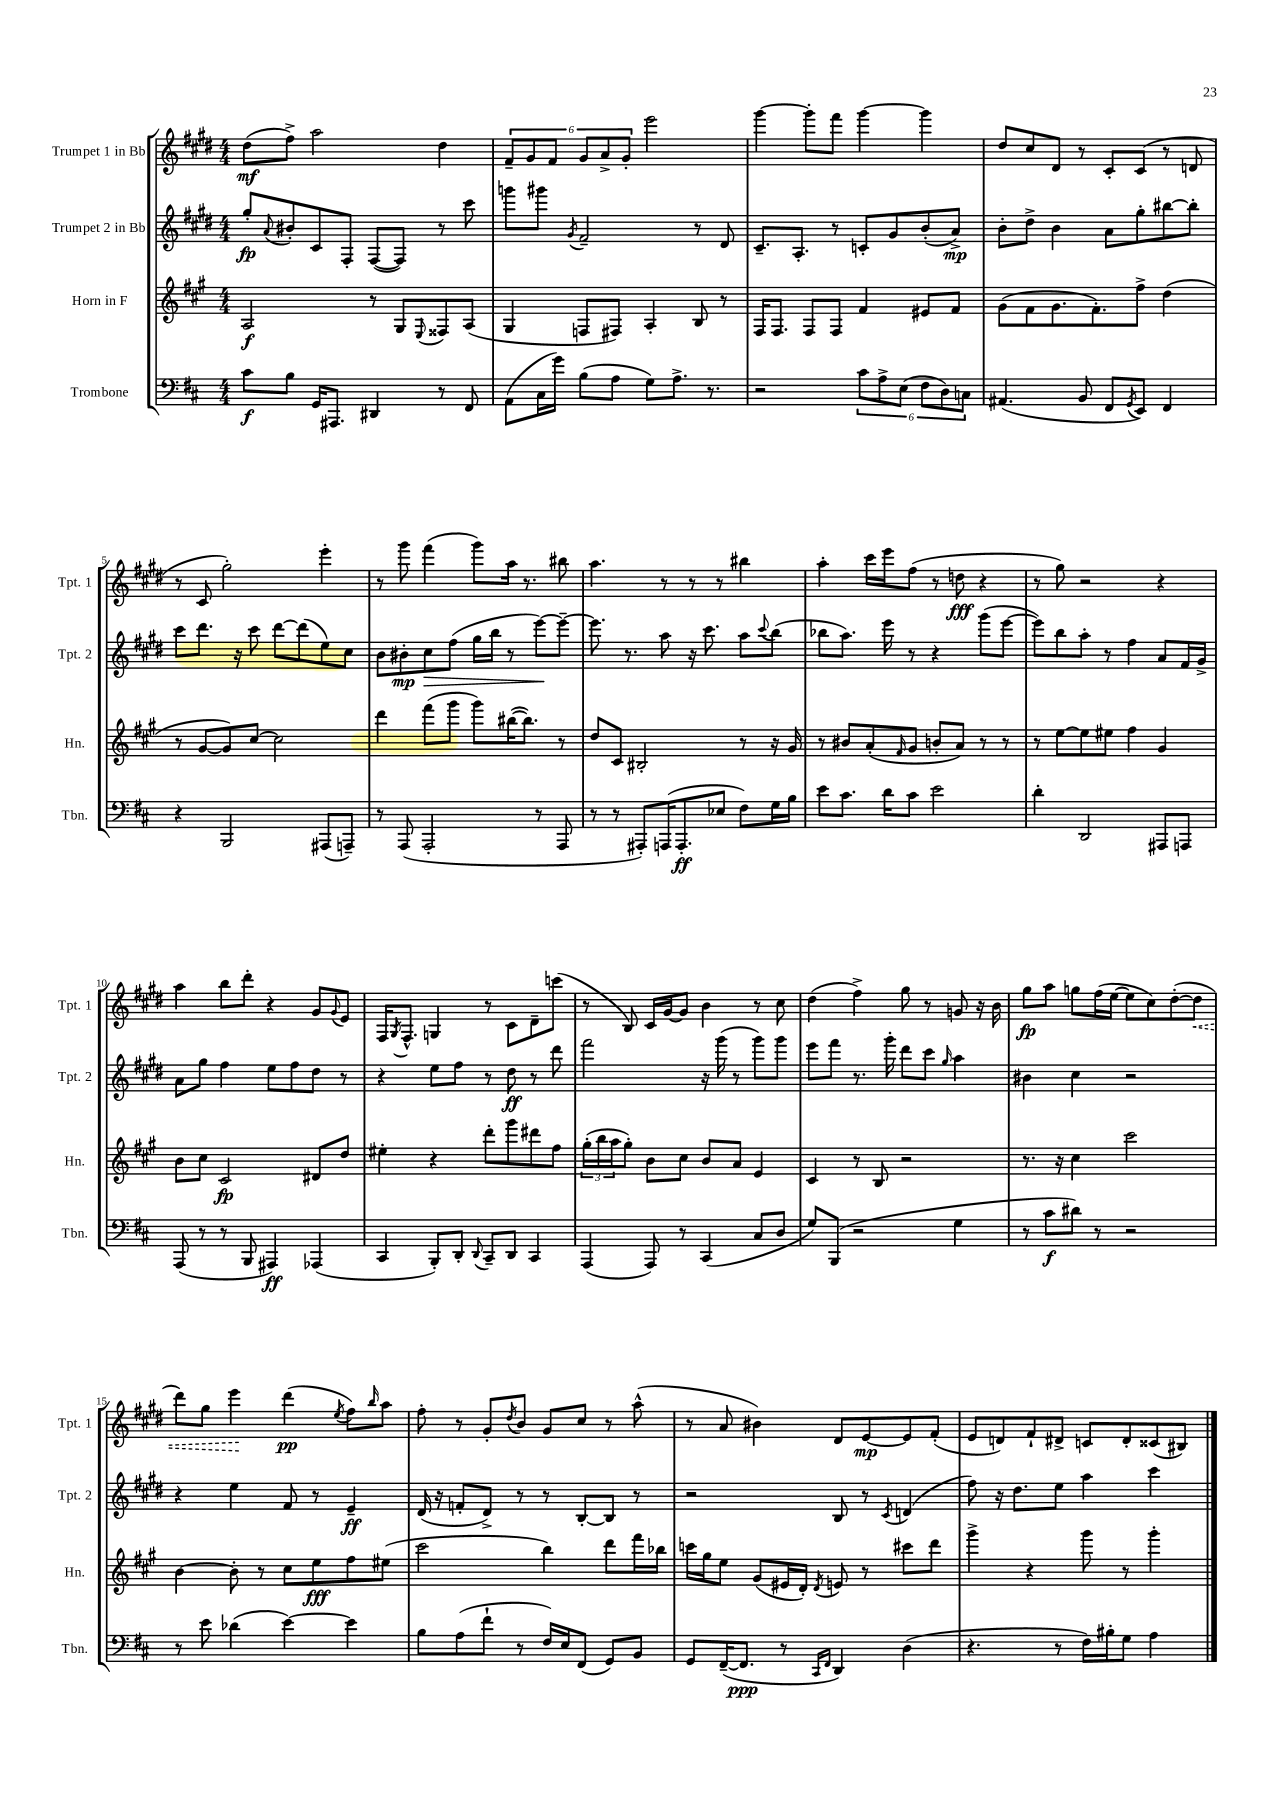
<<
\new StaffGroup <<
\new Staff = "s0" \with { instrumentName = "Trumpet 1 in Bb" shortInstrumentName = "Tpt. 1" } {
    \clef treble \key e \major \numericTimeSignature \time 4/4
    dis''8\mf( fis''8->) a''2 dis''4 |
    \tuplet 6/4 { fis'8-- gis'8 fis'8 gis'8 a'8-> gis'8-. } e'''2 |
    gis'''4~ gis'''8-. fis'''8 gis'''4~ gis'''4 |
    dis''8 cis''8 dis'8 r8 cis'8-. cis'8( r8 d'8 |
    r8 cis'8 gis''2-.) e'''4-. |
    r8 gis'''8 fis'''4( gis'''8) a''16 r8. bis''8 |
    a''4. r8 r8 r8 bis''4 |
    a''4-. cis'''16 e'''16 fis''8( r8 d''8\fff r4 |
    r8 gis''8) r2 r4 |
    a''4 b''8 dis'''8-. r4 gis'8 \appoggiatura { gis'8 } e'8 |
    fis16 \acciaccatura { gis8 } fis8.-^ g4 r8 cis'8 dis'8-- c'''8( |
    r8 b8) cis'16 gis'16~ gis'8 b'4 r8 cis''8 |
    dis''4( fis''4->) gis''8 r8 g'8 r16 b'16 |
    gis''8\fp a''8 g''8 fis''16( e''16~ e''8 cis''8) dis''8~-.( \once \override Hairpin.style = #'dashed-line dis''8\< |
    dis'''8) gis''8 e'''4\! dis'''4\pp( \acciaccatura { e''8 } fis''8) \grace { b''16 } a''8 |
    fis''8-. r8 gis'8-. \acciaccatura { dis''8 } b'8 gis'8 cis''8 r8 a''8-^( |
    r8 a'8 bis'4) dis'8 e'8~\mp e'8 fis'8-.( |
    e'8 d'8) fis'8-! dis'8-> c'8 dis'8-. cisis'8( bis8) \bar "|." |
}
\new Staff = "s1" \with { instrumentName = "Trumpet 2 in Bb" shortInstrumentName = "Tpt. 2" } {
    \clef treble \key e \major \numericTimeSignature \time 4/4
    gis''8-.\fp \appoggiatura { a'8 } bis'8-. cis'8 fis8-. fis8~( fis8) r8 cis'''8 |
    g'''8 gis'''8 \acciaccatura { gis'8 } fis'2-- r8 dis'8 |
    cis'8.-- a8.-. r8 c'8-. gis'8 b'8-.( a'8->\mp) |
    b'8-. dis''8-> b'4 a'8 gis''8-. bis''8~ bis''8-. |
    cis'''8 dis'''8. r16 cis'''8 dis'''8~ dis'''8( e''8) cis''8 |
    b'8 bis'8-.\mp cis''8\> fis''8( gis''16 b''16 r8 e'''8~\!) e'''8~-- |
    e'''8. r8. a''8 r16 cis'''8. a''8 \appoggiatura { cis'''8 } b''8( |
    bes''8 a''8.) e'''16 r8 r4 gis'''8( e'''8~ |
    e'''8) b''8 a''8-. r8 fis''4 a'8 fis'16 gis'16-> |
    a'8 gis''8 fis''4 e''8 fis''8 dis''8 r8 |
    r4 e''8 fis''8 r8 dis''8\ff r8 dis'''8 |
    fis'''2 r16 gis'''16( r8 gis'''8) gis'''8 |
    e'''8 fis'''8 r8. gis'''16-. dis'''8 cis'''8 \grace { gis''16 } a''4 |
    bis'4 cis''4 r2 |
    r4 e''4 fis'8 r8 e'4--\ff |
    dis'16( r16 f'8-. dis'8->) r8 r8 b8~-. b8 r8 |
    r2 b8 r8 \acciaccatura { cis'8 } d'4( |
    fis''8) r16 dis''8. e''8 a''4 cis'''4 \bar "|." |
}
\new Staff = "s2" \with { instrumentName = "Horn in F" shortInstrumentName = "Hn." } {
    \clef treble \key a \major \numericTimeSignature \time 4/4
    a2\f r8 gis8 \appoggiatura { e8 } fisis8 a8( |
    gis4 f8 fis8) a4-. b8 r8 |
    fis16 fis8. fis8 fis8 fis'4 eis'8 fis'8 |
    gis'8( fis'8 gis'8. fis'8.-.) fis''8-> d''4( |
    r8 gis'8~ gis'8) cis''8~ cis''2 |
    d'''4 fis'''8( gis'''8 gis'''8) bis''16~( bis''8.) r8 |
    d''8 cis'8 bis2-. r8 r16 gis'16 |
    r8 bis'8 a'8-.( \grace { fis'16 } gis'8 b'8-. a'8) r8 r8 |
    r8 e''8~ e''8 eis''8 fis''4 gis'4 |
    b'8 cis''8 cis'2\fp dis'8 d''8 |
    eis''4-. r4 d'''8-. gis'''8 dis'''8 fis''8 |
    \tuplet 3/2 { gis''16-.( b''16 a''16 } gis''8-.) b'8 cis''8 b'8 a'8 e'4 |
    cis'4 r8 b8 r2 |
    r8. r16 cis''4 cis'''2 |
    b'4~ b'8-. r8 cis''8 e''8\fff fis''8 eis''8( |
    cis'''2 b''4) d'''8 fis'''16 bes''16 |
    c'''16 gis''16 e''8 gis'8( eis'16 d'16-.) \acciaccatura { d'8 } e'8 r8 cis'''8 d'''8 |
    gis'''4-> r4 gis'''8 r8 gis'''4-. \bar "|." |
}
\new Staff = "s3" \with { instrumentName = "Trombone" shortInstrumentName = "Tbn." } {
    \clef bass \key d \major \numericTimeSignature \time 4/4
    cis'8\f b8 g,16 ais,,8. dis,4 r8 fis,8 |
    a,8( cis16 g'16) b8( a8 g8) a8.-> r8. |
    r2 \tuplet 6/4 { cis'8 a8-> e8( fis8 d8) c8 } |
    ais,4.( b,8 fis,8 \acciaccatura { g,8 } e,8) fis,4 |
    r4 b,,2 ais,,8( a,,8--) |
    r8 a,,8( a,,2-. r8 a,,8 |
    r8 r8 ais,,8-.) a,,16( a,,8.-.\ff ees8 fis8) g16 b16 |
    e'8 cis'8. d'16 cis'8 e'2 |
    d'4-. d,2 ais,,8 a,,8 |
    a,,8( r8 r8 b,,8 ais,,4\ff) aes,,4( |
    cis,4 b,,8-.) d,8-. \appoggiatura { d,8 } cis,8-- d,8 cis,4 |
    a,,4( a,,8) r8 cis,4( cis8 d8 |
    g8) b,,8( r2 g4 |
    r8 cis'8\f dis'8) r8 r2 |
    r8 e'8 des'4( e'4~) e'4 |
    b8 a8( fis'8-! r8 fis16) e16 fis,8( g,8) b,8 |
    g,8 fis,16~--( fis,8.\ppp r8 \grace { cis,16 fis,16 } d,4) d4( |
    r4. r8 fis16) bis16-. g8 a4 \bar "|." |
}
>>
>>
